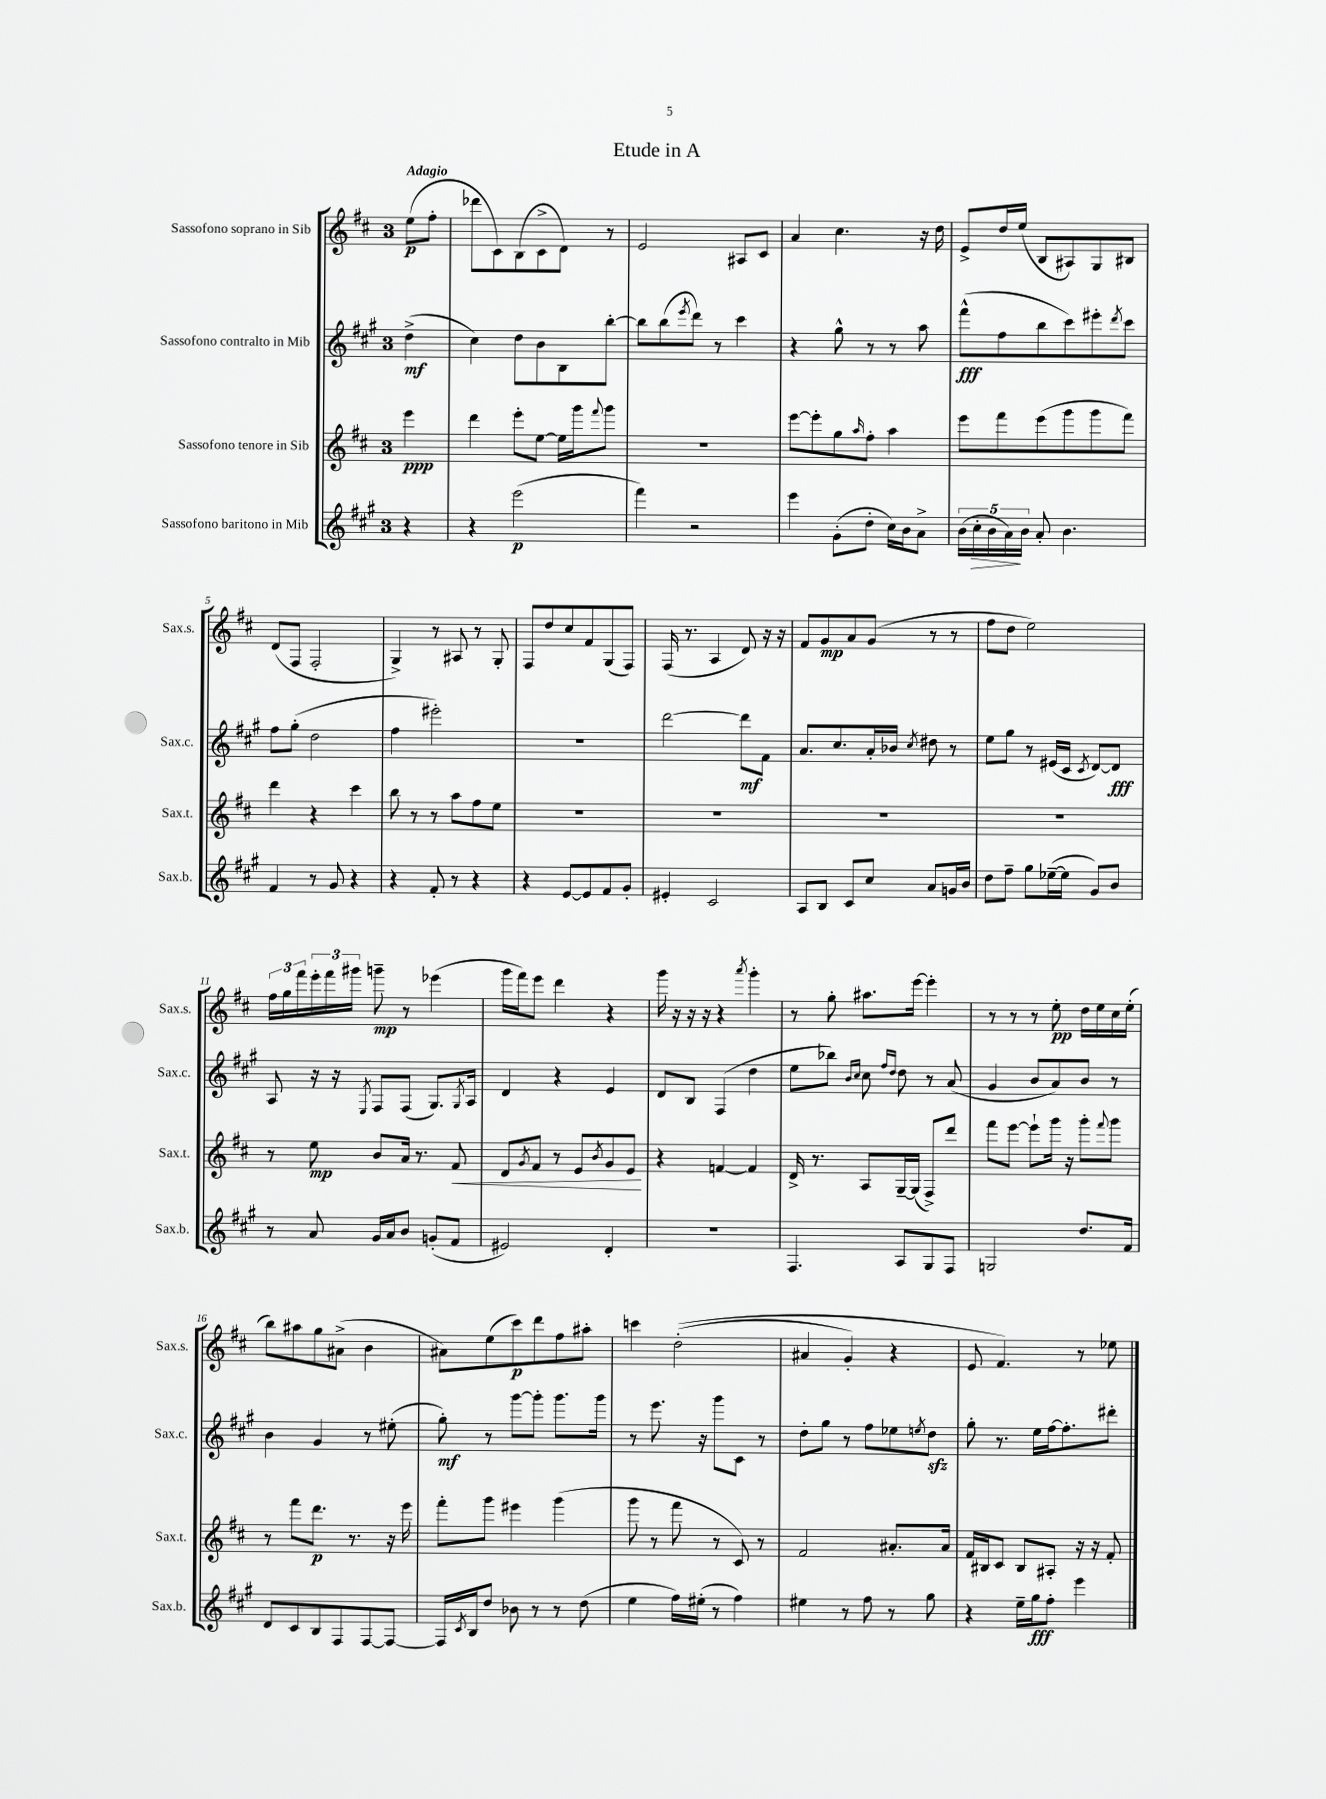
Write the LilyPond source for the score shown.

\header { title = "Etude in A" }
<<
\new StaffGroup <<
\new Staff = "s0" \with { instrumentName = "Sassofono soprano in Sib" shortInstrumentName = "Sax.s." } {
    \clef treble \key d \major \once \override Staff.TimeSignature.style = #'single-digit \time 3/4 \partial 4 \tempo "Adagio"
    e''8\p( fis''8-. |
    des'''8 cis'8) b8( cis'8-> d'8) r8 |
    e'2 ais8 cis'8 |
    a'4 cis''4. r16 d''16 |
    e'8-> d''16 e''16( b8 ais8) g8 bis8 |
    d'8( fis8 fis2-. |
    g4->) r8 ais8 r8 g8-. |
    fis8 d''8 cis''8 fis'8 g8( fis8) |
    fis16( r8. a4 d'8) r16 r16 |
    fis'8 g'8\mp a'8 g'8( r8 r8 |
    fis''8 d''8 e''2) |
    \tuplet 3/2 { fis''16 g''16 fis'''16 } \tuplet 3/2 { e'''16-. fis'''16 gis'''16 } g'''8--\mp r8 ees'''4( |
    g'''16 fis'''16) e'''8 d'''4 r4 |
    g'''16 r16 r16 r16 r4 \acciaccatura { a'''8 } g'''4-. |
    r8 g''8-. ais''8. e'''16~ e'''4-. |
    r8 r8 r8 e''8-.\pp d''16 e''16 cis''16 e''16-.( |
    b''8) ais''8 g''8 ais'8->( b'4 |
    ais'8) e''8( cis'''8\p) d'''8 fis''8 ais''8-. |
    c'''4 d''2-.(\( |
    ais'4 g'4-.) r4 |
    e'8 fis'4.\) r8 ees''8 \bar "|." |
}
\new Staff = "s1" \with { instrumentName = "Sassofono contralto in Mib" shortInstrumentName = "Sax.c." } {
    \clef treble \key a \major \once \override Staff.TimeSignature.style = #'single-digit \time 3/4 \partial 4
    d''4->\mf( |
    cis''4) d''8 b'8 b8 b''8~-. |
    b''8 b''8( \acciaccatura { e'''8 } d'''8) r8 cis'''4 |
    r4 gis''8-^ r8 r8 a''8 |
    fis'''8-^\fff( fis''8 b''8 cis'''8) eis'''8-. \acciaccatura { d'''8 } cis'''8 |
    fis''8 gis''8-.( d''2 |
    fis''4 eis'''2-.) |
    R2. |
    d'''2~ d'''8\mf fis'8 |
    a'8. cis''8. a'16-. bes'16 \acciaccatura { cis''8 } dis''8 r8 |
    e''8 gis''8 r8 eis'16( cis'16 \acciaccatura { cis'8 } d'8~) d'8\fff |
    a8 r16 r16 \acciaccatura { e8 } fis8 fis8( gis8.) \acciaccatura { gis8 } a16 |
    d'4 r4 e'4 |
    d'8 b8 fis4( d''4 |
    e''8 bes''8) \grace { b'16 cis''16 } cis''8 \grace { fis''16 d''16 } d''8 r8 a'8( |
    gis'4 b'8 a'8) b'8 r8 |
    b'4 gis'4 r8 eis''8-.( |
    gis''8-.\mf) r8 gis'''8~ gis'''8-. gis'''8. gis'''16 |
    r8 e'''8. r16 gis'''8 cis'8 r8 |
    d''8-. gis''8 r8 fis''8 ees''8 \acciaccatura { e''8 } d''8\sfz |
    gis''8-. r8. e''16 fis''16~ fis''8.-. dis'''8-. \bar "|." |
}
\new Staff = "s2" \with { instrumentName = "Sassofono tenore in Sib" shortInstrumentName = "Sax.t." } {
    \clef treble \key d \major \once \override Staff.TimeSignature.style = #'single-digit \time 3/4 \partial 4
    e'''4\ppp |
    d'''4 e'''8-. e''8~ e''16 g'''16 \appoggiatura { fis'''8 } g'''8 |
    R2. |
    e'''8~ e'''8-. g''8 \grace { a''16 } fis''8-. a''4 |
    e'''8 fis'''8 e'''8( g'''8 g'''8 fis'''8) |
    d'''4 r4 cis'''4 |
    b''8 r8 r8 a''8 fis''8 e''8 |
    R2. |
    R2. |
    R2. |
    R2. |
    r8 e''8\mp b'8 a'16 r8. fis'8\< |
    d'8 \acciaccatura { g'8 } fis'8 r8 e'8 \acciaccatura { b'8 } g'8 e'8\! |
    r4 f'4~ f'4 |
    d'16-> r8. a8 g16~-- g16( fis8->) d'''8 |
    fis'''8 e'''8~ e'''8-! g'''16 r16 g'''8-. \appoggiatura { fis'''8 } g'''8 |
    r8 fis'''8 d'''8.\p r8. r16 e'''16 |
    fis'''8-. g'''8 eis'''4 g'''4( |
    g'''8 r8 fis'''8 r8 cis'8) r8 |
    fis'2 ais'8.-. ais'16 |
    fis'16 bis16 cis'8 bis8 ais8-. r16 r16 fis'8-. \bar "|." |
}
\new Staff = "s3" \with { instrumentName = "Sassofono baritono in Mib" shortInstrumentName = "Sax.b." } {
    \clef treble \key a \major \once \override Staff.TimeSignature.style = #'single-digit \time 3/4 \partial 4
    r4 |
    r4 e'''2\p( |
    fis'''4) r2 |
    e'''4 gis'8-.( d''8-. cis''16) b'16 a'8-> |
    \tuplet 5/4 { b'16( cis''16-.\> b'16 a'16\!) b'16 } a'8-. b'4. |
    fis'4 r8 gis'8 r4 |
    r4 fis'8-. r8 r4 |
    r4 e'8~ e'8 fis'8 gis'8-. |
    eis'4-. cis'2 |
    a8 b8 cis'8 cis''8 a'8 g'16 b'16 |
    d''8 fis''8-- gis''8 ees''16~--( ees''16 gis'8) b'8 |
    r8 a'8 gis'16 a'16 b'8 g'8-.( fis'8 |
    eis'2) d'4-. |
    R2. |
    fis4. a8 gis8 fis8 |
    g2 d''8. fis'16 |
    d'8 cis'8 b8 fis8 fis8~ fis8~ |
    fis16 \acciaccatura { cis'8 } b16 d''8 bes'8 r8 r8 d''8( |
    e''4 fis''16) eis''16-.( r8 fis''4) |
    eis''4 r8 fis''8 r8 gis''8 |
    r4 e''16-- gis''16\fff fis''8-. e'''4 \bar "|." |
}
>>
>>
